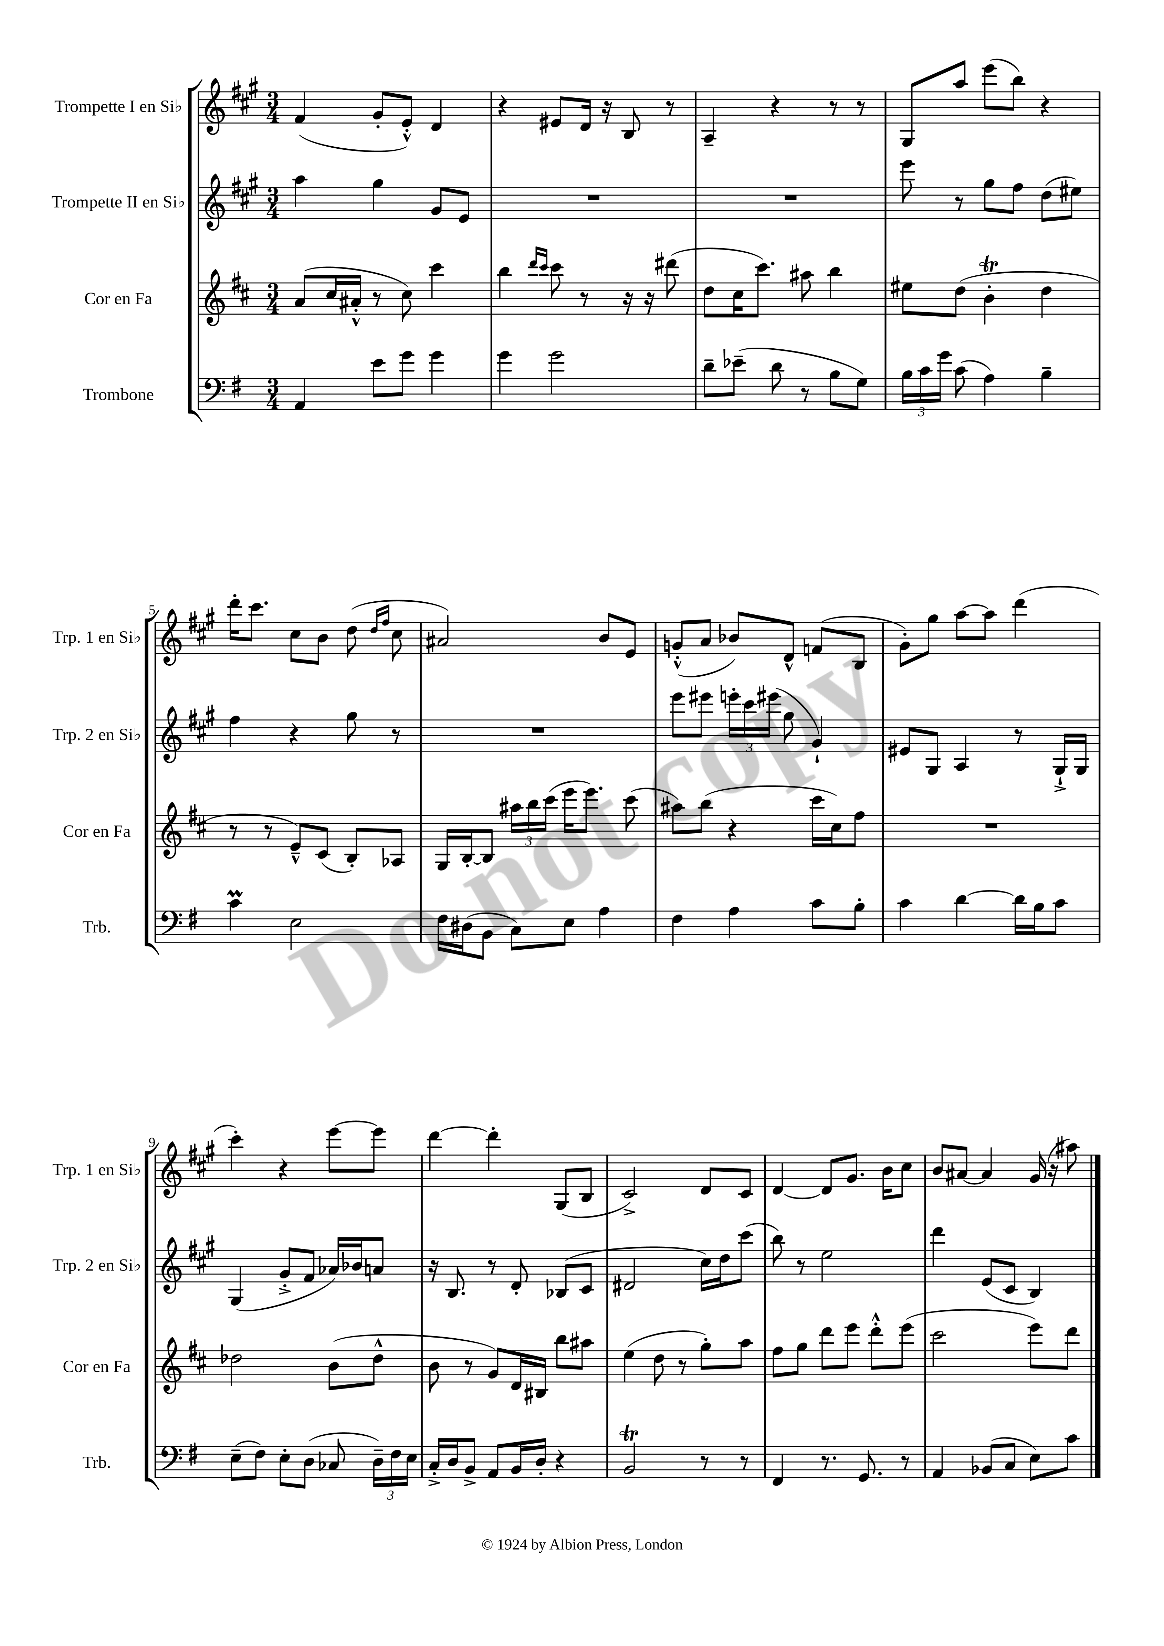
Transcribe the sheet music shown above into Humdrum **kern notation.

**kern	**kern	**kern	**kern
*part4	*part3	*part2	*part1
*staff4	*staff3	*staff2	*staff1
*I"Trombone	*I"Cor en Fa	*I"Trompette II en Si♭	*I"Trompette I en Si♭
*I'Trb.	*I'Cor en Fa	*I'Trp. 2 en Si♭	*I'Trp. 1 en Si♭
*clefF4	*clefG2	*clefG2	*clefG2
*k[f#]	*k[f#c#]	*k[f#c#g#]	*k[f#c#g#]
*M3/4	*M3/4	*M3/4	*M3/4
=1	=1	=1	=1
4AA/	(8a/L	4aa\	(4f#/
.	16cc#/L	.	.
.	16a#X'^^/JJ	.	.
8e\L	8r	4gg#\	8g#'/L
8g\J	8cc#\)	.	8e'^^/J)
4g\	4ccc#\	8g#/L	4d/
.	.	8e/J	.
=2	=2	=2	=2
4g\	4bb\	2.r	4r
.	16qqddd/LL	.	.
.	16qqccc#/JJ	.	.
2g\	8ccc#\	.	8e#X/L
.	8r	.	16d/Jk
.	.	.	16r
.	16r	.	8B/
.	16r	.	.
.	(8ddd#X\	.	8r
=3	=3	=3	=3
8d~\L	8dd\L	2.r	4A~/
(8e-X~\J	16cc#\K	.	.
.	8.ccc#\J)	.	.
8d\	.	.	4r
8r	8aa#X\	.	.
8B\L	4bb\	.	8r
8G\J)	.	.	8r
=4	=4	=4	=4
24B\LL	8ee#X\L	8eee\	8G#/L
24c\	.	.	.
24g\JJ	.	.	.
(8c\	(8dd\J	8r	8aa/J
4A\)	4bT'\	8gg#\L	(8eee\L
.	.	8ff#\J	8bb\J)
4B~\	4dd\	(8dd\L	4r
.	.	8ee#X\J)	.
!!LO:LB:g=z
=5	=5	=5	=5
4cM\	8r	4ff#\	16ddd'\KL
.	.	.	8.ccc#\J
.	8r	.	.
2E\	8e~^^/L)	4r	8cc#\L
.	(8c#/J	.	8b\J
.	8B'/L)	8gg#\	(8dd\
.	.	.	16qqdd/LL
.	.	.	16qqff#/JJ
.	8A-X/J	8r	8cc#\
=6	=6	=6	=6
16F#\LL	16G/LL	2.r	2a#X/)
(16D#X\J	[16B'/J	.	.
8BB\J	8B/J]	.	.
8C\L)	24aa#X\LL	.	.
.	24bb\	.	.
.	(24ccc#\JJ	.	.
8E\J	16eee\KL	.	.
.	8.eee\J)	.	.
4A\	.	.	8b/L
.	(8ccc#\	.	8e/J
=7	=7	=7	=7
4F#\	8aa#X\L)	8eee\L	(8gn'^^/L
.	(8bb\J	8eee#X\J	8a/J
4A\	4r	24eeen'\LL	8b-X/L)
.	.	24ccc#\	.
.	.	(24eee#X\JJ	.
.	.	8gg#\	8d^^/J
8c\L	16ccc#\LL	4g#`/)	(8fn/L
.	16cc#\J)	.	.
8B'\J	8ff#\J	.	8B/J
=8	=8	=8	=8
4c\	2.r	8e#X/L	8g#'\L)
.	.	8G#/J	8gg#\J
[4d\	.	4A/	[8aa\L
.	.	.	8aa\J]
16d\LL]	.	8r	(4ddd\
16B\J	.	.	.
8c\J	.	16G#`^/LL	.
.	.	16G#/JJ	.
!!LO:LB:g=z
=9	=9	=9	=9
(8E~\L	2dd-X\	(4G#/	4ccc#'\)
8F#\J)	.	.	.
8E'\L	.	8g#'^/L	4r
(8D\J	.	8f#/J	.
8C-X/	(8b\L	16a-X/LL)	[8eee\L
.	.	16b-X/J	.
24D~\LL)	8dd-^^\J	8an/J	8eee\J]
24F#\	.	.	.
24E\JJ	.	.	.
=10	=10	=10	=10
16C'^/LL	8b\	16r	[4ddd\
16D/J	.	8.B/	.
8BB^/J	8r	.	.
8AA/L	8g/L)	8r	4ddd'\]
16BB/L	16d/L	8d'/	.
16D'/JJ	16B#X/JJ	.	.
4r	8bb\L	(8B-X/L	(8G#/L
.	8aa#X\J	8c#/J	8B/J
=11	=11	=11	=11
2BBt/	(4ee\	2d#X/	2c#^/)
.	8dd\	.	.
.	8r	.	.
8r	8gg'\L)	16cc#\LL)	8d/L
.	.	16dd\J	.
8r	8aa\J	(8ccc#\J	8c#/J
=12	=12	=12	=12
4FF#/	8ff#\L	8bb\)	[4d/
.	8gg\J	8r	.
8.r	8ddd\L	2ee\	8d/L]
.	8eee\J	.	8.g#/J
8.GG/	.	.	.
.	8ddd'^^\L	.	.
.	.	.	16b\KL
8r	(8eee\J	.	8cc#\J
=13	=13	=13	=13
4AA/	2ccc#\	4ddd\	8b/L
.	.	.	[8a#X/J
(8BB-X/L	.	(8e/L	4a#/]
8C/J	.	8c#/J	.
8E\L)	8eee\L)	4B/)	(16g#/
.	.	.	16r
8c\J	8ddd\J	.	8aa#X\)
==	==	==	==
*-	*-	*-	*-
